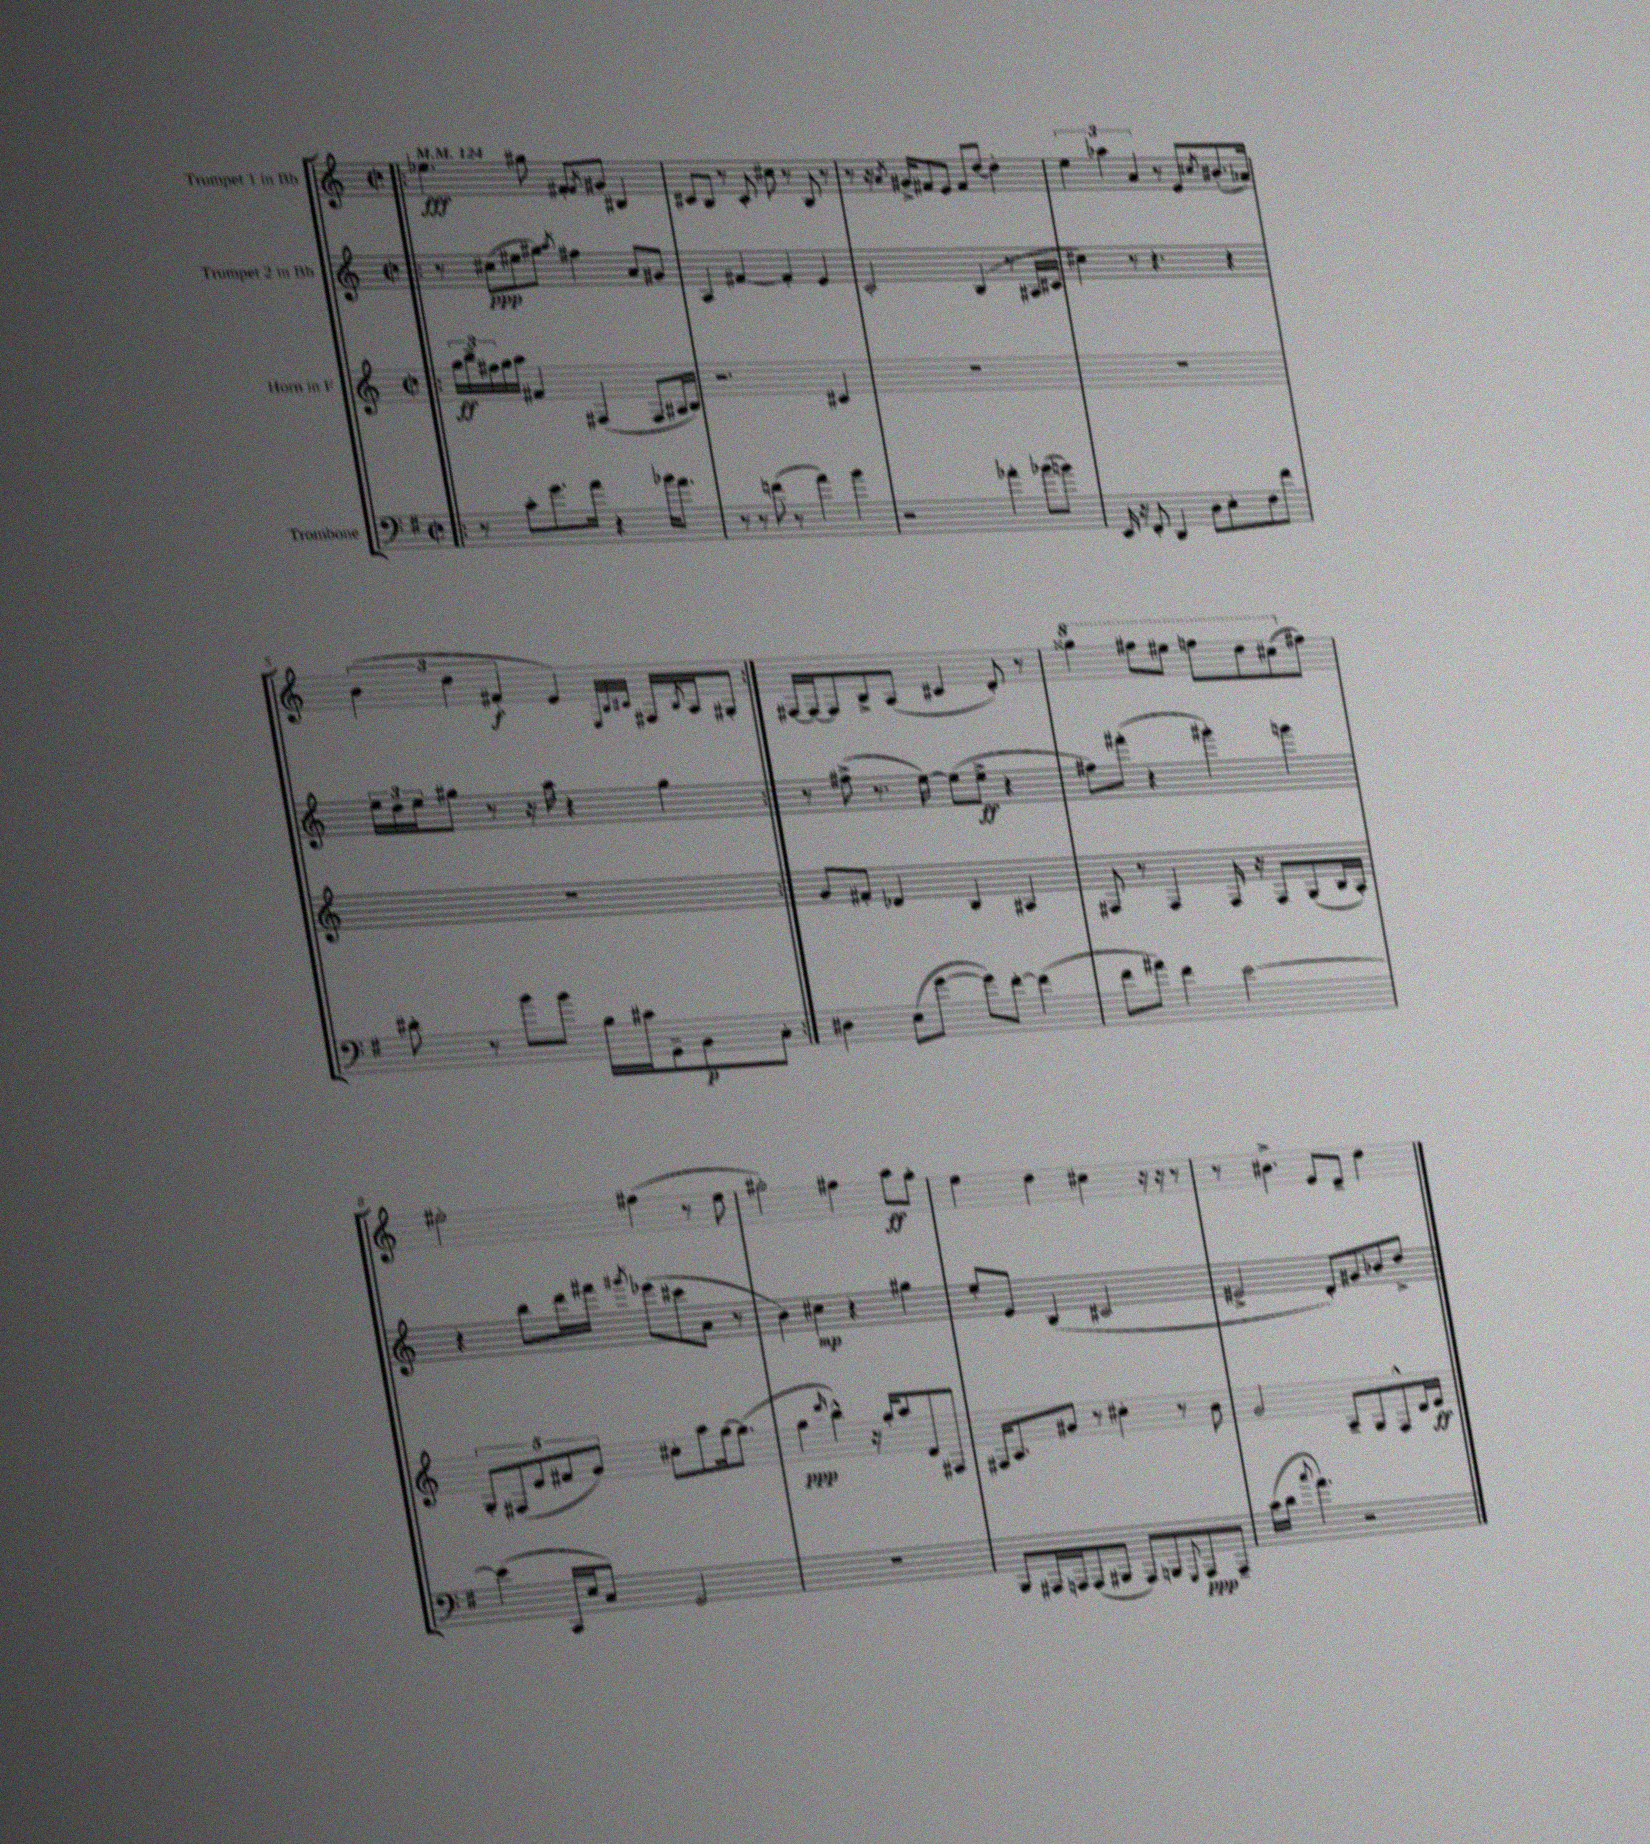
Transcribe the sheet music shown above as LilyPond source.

<<
\new StaffGroup <<
\new Staff = "s0" \with { instrumentName = "Trumpet 1 in Bb" } {
    \clef treble \key c \major \defaultTimeSignature \time 2/2 \tempo 4 = 124
    \repeat volta 2 { \bar ".|:" ees''4.\fff gis''8 fis'8-. \acciaccatura { fis'8 } gis'8 bis4 |
    cis'8 b8 r8 cis'8-. cis''8 r8 b8 r8 |
    r8 r16 \acciaccatura { a'8 } gis'16-> fis'8 e'8 fis'8 d''8~ d''4-. |
    \tuplet 3/2 { e''4 aes''4 a'4 } r8 e'8 \acciaccatura { cis''8 } bis'8.-.( aes'16) |
    \tuplet 3/2 { b'4( d''4 fis'4-.\f } e'4) \grace { e32 b32 cis'32 } fis16 \acciaccatura { b8 } a16 gis8-. | }
    fis16~ fis16~ fis8 b8-> a8( cis'4 d'8-.) r8 |
    \ottava #1 gisis'''4 fis'''8 eis'''8 f'''8 d'''8 cis'''8( \ottava #0 fis''8) |
    eis''2-. fis''4( r8 eis''8 |
    gis''2-.) fis''4 a''8\ff gis''8-. |
    e''4 d''4 cis''4 r16 r16 r8 |
    r8 bis'4.-> e'8 d'8-- d''4 \bar "|." |
}
\new Staff = "s1" \with { instrumentName = "Trumpet 2 in Bb" } {
    \clef treble \key c \major \defaultTimeSignature \time 2/2
    \repeat volta 2 { \bar ".|:" r8 cis''8\ppp( eis''8 gis''8) \acciaccatura { a''8 } fis''4 a'8 gis'8 |
    a4 fis'4~ fis'4-. e'4 |
    c'2-. b4( r8 ais16 cis'16 |
    cis''4) r8 r4. r4 |
    \tuplet 3/2 { e''16 d''16 e''16 } gis''8 r8 r16 a''16 r4 gis''4 | }
    r8 fis''8->( r8. e''16~) e''8( e''8->\ff r4 |
    fis''8) fis'''8-.( r4 gis'''4-.) g'''4 |
    r4 b''8 d'''16 fis'''16 \acciaccatura { gis'''8 } ees'''8( cis'''8 a'8 r8 |
    b'4) cis''4\mp r4 gis''4 |
    e''8-. e'8 b4( cis'2 |
    eis'2-> d'8-.) gis'8 bes'8 d''8-> \bar "|." |
}
\new Staff = "s2" \with { instrumentName = "Horn in F" } {
    \clef treble \key c \major \defaultTimeSignature \time 2/2
    \repeat volta 2 { \bar ".|:" \tuplet 3/2 { g''16\ff b''16-- fis''16 } g''16 a''16 fis'4 fis4( fis8 ais16 b16) |
    r2. cis'4 |
    R1 |
    R1 |
    R1 | }
    g'8 fis'8-. des'4 b4 ais4 |
    fis8 r8 fis4 fis16 r16 fis8 g8( b16 a16-.) |
    \tuplet 5/4 { g8-. fis8( e'8 fis'8 g'8) } cis''8-. a''8 g''16~ g''8.( |
    g''4\ppp \grace { d'''16 } b''4-^) r16 g''16-. a''8 d'8 fis8 |
    fis16 a8. gis'8 r8 cis''4-. r8 b'8 |
    g'2 a8-- g8 f8-^ d'16 e'16\ff \bar "|." |
}
\new Staff = "s3" \with { instrumentName = "Trombone" } {
    \clef bass \key g \major \defaultTimeSignature \time 2/2
    \repeat volta 2 { \bar ".|:" r8 c'8-. g'8. a'16 r4 bes'16 a'8. |
    r8 r8 f'8( r8 a'4) b'4 |
    r2 aes'4-. bes'8( b'8) |
    e,16 r16 fis,8-. d,4 d8 e8-. fis8 fis'8 |
    dis'8-. r8 b'8 b'8 b16 cis'16 g,8-- b,8\p c8-. | }
    dis4 e8( g'8~ g'8) fis'8~-. fis'4( |
    fis'8 ais'8) fis'4 e'2~ |
    e'4( c,16 e16 c8) g,2 |
    R1 |
    b,,8 ais,,16 a,,16 a,,8( bis,,8 a,,8) b,,8 \appoggiatura { g,,8 } a,,8\ppp a,,8-- |
    c'16( d'16 \appoggiatura { c''8 } a'4.) r2 \bar "|." |
}
>>
>>
